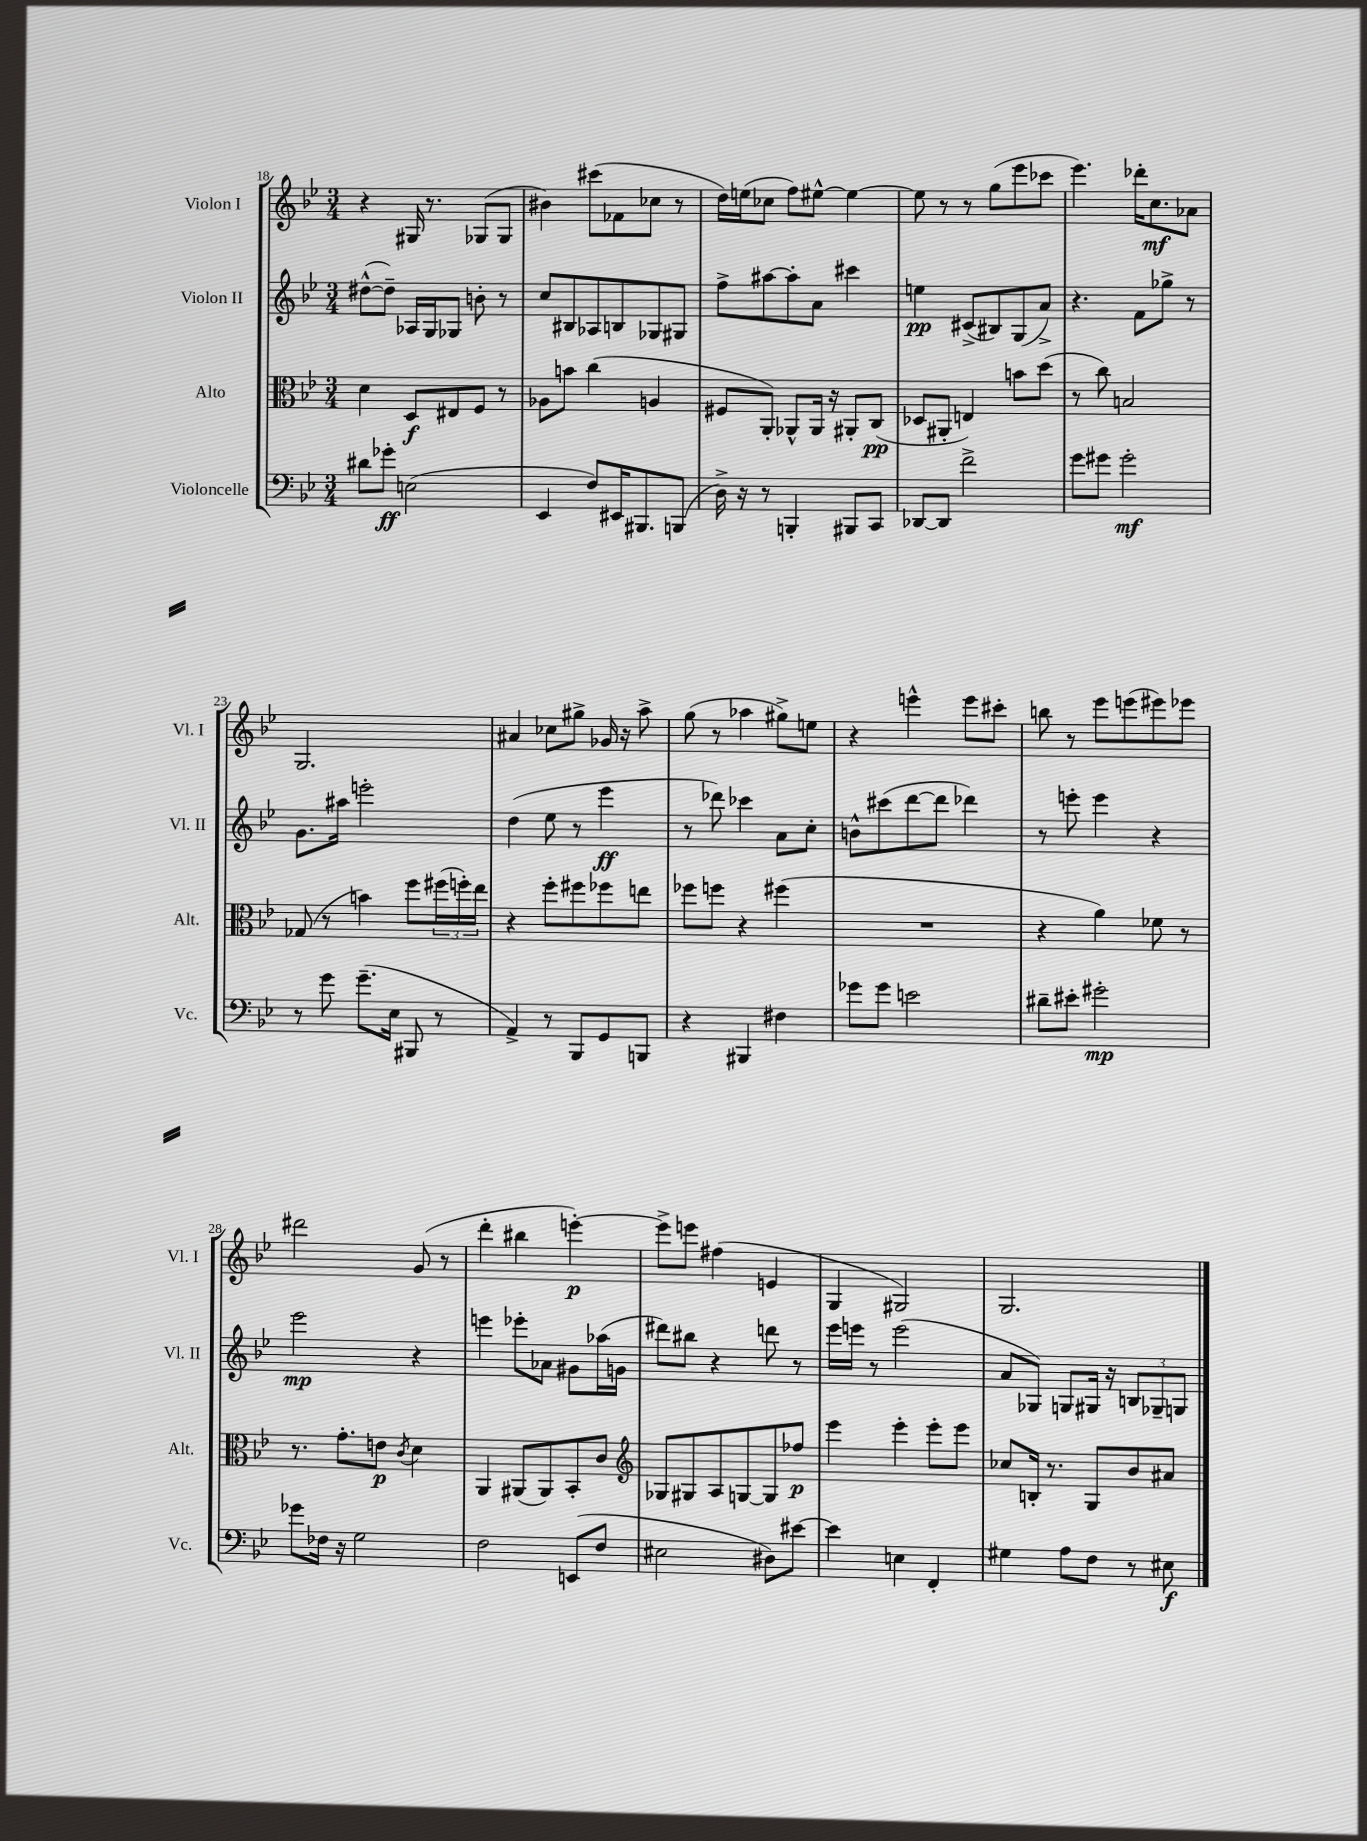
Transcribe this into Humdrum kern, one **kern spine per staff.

**kern	**dynam	**kern	**dynam	**kern	**dynam	**kern	**dynam
*part4	*part4	*part3	*part3	*part2	*part2	*part1	*part1
*staff4	*staff4	*staff3	*staff3	*staff2	*staff2	*staff1	*staff1
*I"Violoncelle	*	*I"Alto	*	*I"Violon II	*	*I"Violon I	*
*I'Vc.	*	*I'Alt.	*	*I'Vl. II	*	*I'Vl. I	*
*clefF4	*	*clefC3	*	*clefG2	*	*clefG2	*
*k[b-e-]	*	*k[b-e-]	*	*k[b-e-]	*	*k[b-e-]	*
*M3/4	*	*M3/4	*	*M3/4	*	*M3/4	*
=18	=18	=18	=18	=18	=18	=18	=18
8d#X\L	.	4d\	.	([8dd#X^^\L	.	4r	.
8g-X'\J	ff	.	.	8dd#~\J])	.	.	.
(2En\	.	8D/L	f	16A-X/LL	.	16G#X/	.
.	.	.	.	16G/J	.	8.r	.
.	.	8E#X/	.	8G-X/J	.	.	.
.	.	8F/J	.	8bn'\	.	(8G-X/L	.
.	.	8r	.	8r	.	8G-/J	.
=19	=19	=19	=19	=19	=19	=19	=19
4EE-/	.	8A-X\L	.	8cc/L	.	4b#X\)	.
.	.	8bn\J	.	8B#X/	.	.	.
8F/L)	.	(4cc\	.	8A-X/	.	(8ccc#X\L	.
16EE#X/K	.	.	.	8Bn/	.	8f-X\	.
8.BBB#X/	.	.	.	.	.	.	.
.	.	4An/	.	8G-X/	.	8cc-X\J	.
(8BBBn/J	.	.	.	8G#X/J	.	8r	.
=20	=20	=20	=20	=20	=20	=20	=20
16D^\)	.	8F#X/L	.	8ff^\L	.	16dd\LL)	.
16r	.	.	.	.	.	(16een\J	.
8r	.	8AA'/J)	.	[8aa#X\	.	8cc-X\J	.
4BBBn'/	.	8AA-X^^/L	.	8aa#'\]	.	8ff\L)	.
.	.	16AA-/Jk	.	8a\J	.	[8ee#X^^\J	.
.	.	16r	.	.	.	.	.
8BBB#X/L	.	8AA#X'/L	.	4ccc#X\	.	4ee#\_	.
8CC/J	.	(8C/J	pp	.	.	.	.
=21	=21	=21	=21	=21	=21	=21	=21
[8DD-X/L	.	8D-X/L	.	4een\	pp	8ee#\]	.
8DD-/J]	.	8AA#X'/J	.	.	.	8r	.
2f^\	.	4En/)	.	(8c#X^/L	.	8r	.
.	.	.	.	8B#X/)	.	(8gg\L	.
.	.	8bn\L	.	(8G/	.	8eee-\	.
.	.	(8dd\J	.	8a^/J)	.	8ccc-X\J	.
=22	=22	=22	=22	=22	=22	=22	=22
8g\L	.	8r	.	4.r	.	4.eee-\)	.
8g#X\J	.	8cc\)	.	.	.	.	.
2g#'\	mf	2Bn/	.	.	.	.	.
.	.	.	.	8f\L	.	16ddd-X'\KL	.
.	.	.	.	.	.	8.cc\	mf
.	.	.	.	8gg-X^\J	.	.	.
.	.	.	.	8r	.	8a-X\J	.
!!LO:LB:g=z
=23	=23	=23	=23	=23	=23	=23	=23
8r	.	(8G-X/	.	8.g\L	.	2.G/	.
8g\	.	8r	.	.	.	.	.
.	.	.	.	16aa#X\Jk	.	.	.
(8.g~\L	.	4bn\)	.	2eeen'\	.	.	.
16E-\Jk	.	.	.	.	.	.	.
8BBB#X/	.	8ff\L	.	.	.	.	.
8r	.	(24ff#X\L	.	.	.	.	.
.	.	24ffn'\)	.	.	.	.	.
.	.	24ee-\JJ	.	.	.	.	.
=24	=24	=24	=24	=24	=24	=24	=24
4AA^/)	.	4r	.	(4dd\	.	4a#X/	.
8r	.	8ff'\L	.	8ee-\	.	8cc-X\L	.
8BBB-/L	.	8ff#X\	.	8r	.	8gg#X^\J	.
8GG/	.	8ff-X\	.	4eee-\	ff	16g-X/	.
.	.	.	.	.	.	16r	.
8BBBn/J	.	8een\J	.	.	.	8aa^\	.
=25	=25	=25	=25	=25	=25	=25	=25
4r	.	8ff-X\L	.	8r	.	(8gg\	.
.	.	8ffn\J	.	8ddd-X\)	.	8r	.
4BBB#X/	.	4r	.	4ccc-X\	.	4aa-X\	.
4F#X\	.	(4ff#X\	.	8a\L	.	8gg#X^\L)	.
.	.	.	.	8cc'\J	.	8een\J	.
=26	=26	=26	=26	=26	=26	=26	=26
8g-X\L	.	2.r	.	8bn^^\L	.	4r	.
8g-\J	.	.	.	(8ccc#X\	.	.	.
2en\	.	.	.	[8ddd\	.	4eeen^^\	.
.	.	.	.	8ddd\J]	.	.	.
.	.	.	.	4ddd-X\)	.	8eee\L	.
.	.	.	.	.	.	8ccc#X'\J	.
=27	=27	=27	=27	=27	=27	=27	=27
8d#X~\L	.	4r	.	8r	.	8bbn\	.
8e#X'\J	.	.	.	8eeen'\	.	8r	.
2g#X'\	mp	4a\)	.	4eee\	.	8eee-\L	.
.	.	.	.	.	.	(8eeen\	.
.	.	8f-X\	.	4r	.	8eee#X\)	.
.	.	8r	.	.	.	8eee-X\J	.
!!LO:LB:g=z
=28	=28	=28	=28	=28	=28	=28	=28
8g-X\L	.	8.r	.	2eee-\	mp	2ddd#X\	.
16F-X\Jk	.	.	.	.	.	.	.
16r	.	8.g'\L	.	.	.	.	.
2G\	.	.	.	.	.	.	.
.	.	8en\J	p	.	.	.	.
.	.	8qc/	.	.	.	.	.
.	.	4d\	.	4r	.	(8g/	.
.	.	.	.	.	.	8r	.
=29	=29	=29	=29	=29	=29	=29	=29
2F\	.	4AA/	.	4eeen\	.	4ddd'\	.
.	.	(8AA#X/L	.	8eee-X'\L	.	4bb#X\	.
.	.	8AA#/)	.	8a-X\J	.	.	.
(8EEn/L	.	8BB-'/	.	8g#X\L	.	[4eeen'\)	p
8F/J	.	8c/J	.	(16aa-X\L	.	.	.
.	.	.	.	16gn\JJ	.	.	.
=30	=30	=30	=30	=30	=30	=30	=30
*	*	*clefG2	*	*	*	*	*
2E#X\	.	8G-X/L	.	8ddd#X\L)	.	8eee^\L]	.
.	.	8G#X/	.	8bb#X\J	.	8eeen\J	.
.	.	8A/	.	4r	.	(4ff#X\	.
.	.	[8Gn/	.	.	.	.	.
8D#X\L)	.	8G/]	.	8dddn\	.	4en/	.
[8e#X\J	.	8ff-X/J	p	8r	.	.	.
=31	=31	=31	=31	=31	=31	=31	=31
4e#\]	.	4eee-\	.	16eee-\LL	.	4G/	.
.	.	.	.	16eeen\JJ	.	.	.
.	.	.	.	8r	.	.	.
4En\	.	4eee-'\	.	(2eee\	.	2G#X/)	.
4FF'/	.	8eee-'\L	.	.	.	.	.
.	.	8eee-\J	.	.	.	.	.
=32	=32	=32	=32	=32	=32	=32	=32
4G#X\	.	8cc-X/L	.	8a/L	.	2.G/	.
.	.	16Bn'/Jk	.	8G-X/J)	.	.	.
.	.	8.r	.	.	.	.	.
8A\L	.	.	.	8Gn/L	.	.	.
8F\J	.	8G/L	.	16G#X/Jk	.	.	.
.	.	.	.	16r	.	.	.
8r	.	8b-/	.	12Bn/L	.	.	.
.	.	.	.	12G-X~/	.	.	.
8E#X\	f	8a#X/J	.	.	.	.	.
.	.	.	.	12Gn/J	.	.	.
==	==	==	==	==	==	==	==
*-	*-	*-	*-	*-	*-	*-	*-
